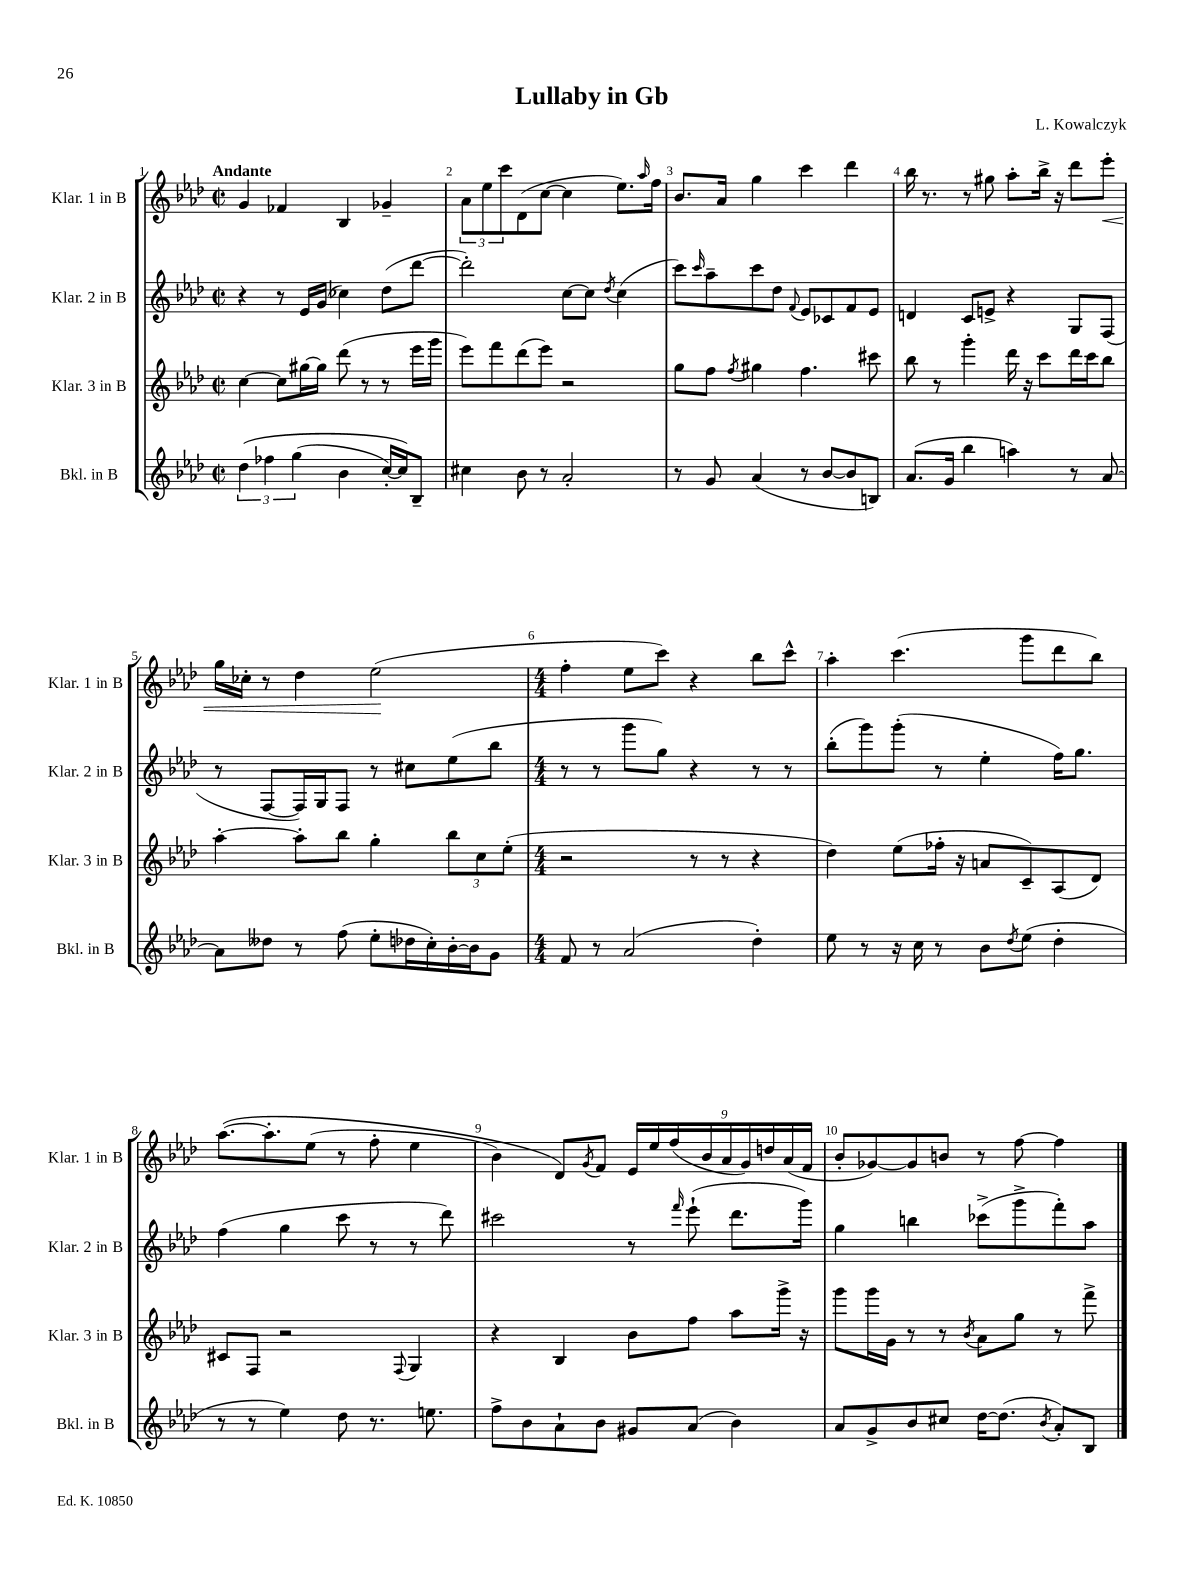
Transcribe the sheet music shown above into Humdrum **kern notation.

**kern	**kern	**kern	**kern	**dynam
*part4	*part3	*part2	*part1	*part1
*staff4	*staff3	*staff2	*staff1	*staff1
*I"Bkl. in B	*I"Klar. 3 in B	*I"Klar. 2 in B	*I"Klar. 1 in B	*
*I'Bkl. in B	*I'Klar. 3 in B	*I'Klar. 2 in B	*I'Klar. 1 in B	*
*clefG2	*clefG2	*clefG2	*clefG2	*
*k[b-e-a-d-]	*k[b-e-a-d-]	*k[b-e-a-d-]	*k[b-e-a-d-]	*
*M2/2	*M2/2	*M2/2	*M2/2	*
*met(c|)	*met(c|)	*met(c|)	*met(c|)	*
=1	=1	=1	=1	=1
!	!	!	!LO:TX:a:B:t=Andante	!
(6dd-\	[4cc\	4r	4g/	.
6ff-X\	.	.	.	.
.	8cc\L]	8r	4f-X/	.
(6gg\	.	.	.	.
.	[16gg#X\L	16e-/LL	.	.
.	16gg#\JJ]	(16g/JJ	.	.
4b-\	(8ddd-\	4cc-X\)	4B-/	.
.	8r	.	.	.
[16cc'/LL)	8r	(8dd-\L	4g-X~/	.
16cc/J])	.	.	.	.
8B-~/J	16eee-\LL	[8ddd-\J	.	.
.	16ggg\JJ	.	.	.
=2	=2	=2	=2	=2
4cc#X\	8eee-\L)	2ddd-'\])	12a-\L	.
.	.	.	12ee-\	.
.	8fff\	.	.	.
.	.	.	12ccc\	.
8b-\	(8ddd-\	.	(8d-\	.
8r	8eee-\J)	.	[8cc\J	.
2a-'/	2r	[8cc\L	4cc\]	.
.	.	8cc\J]	.	.
.	.	8qdd-/	.	.
.	.	(4cc\	8.ee-\L)	.
.	.	.	16qqaa-/	.
.	.	.	16ff\Jk	.
=3	=3	=3	=3	=3
8r	8gg\L	8ccc\L)	8.b-/L	.
.	.	16qqccc/	.	.
8g/	8ff\J	8aa-~\	.	.
.	.	.	16a-/Jk	.
.	8qff/	.	.	.
(4a-/	4gg#X\	8ccc\	4gg\	.
.	.	8dd-\J	.	.
.	.	8qqf/	.	.
8r	4.ff\	8e-/L	4ccc\	.
[8b-/L	.	8c-X/	.	.
8b-/]	.	8f/	4ddd-\	.
8Bn/J)	8ccc#X\	8e-/J	.	.
=4	=4	=4	=4	=4
(8.a-/L	8bb-\	4dn/	16bb-\	.
.	.	.	8.r	.
.	8r	.	.	.
16g/Jk	.	.	.	.
4bb-\	4ggg'\	8c/L	8r	.
.	.	8en^/J	8gg#X\	.
4aan\)	16ddd-\	4r	8aa-'\L	.
.	16r	.	.	.
.	8ccc\L	.	16bb-^\Jk	.
.	.	.	16r	.
8r	16ddd-\L	8G/L	8ddd-\L	.
.	16ccc\J	.	.	.
!	!	!	!	!LO:HP:b
[8a-/	8bb-\J	(8F/J	8eee-'\J	<
!!LO:LB:g=z
=5	=5	=5	=5	=5
8a-\L]	[4aa-'\	8r	16gg\LL	.
.	.	.	16cc-X'\JJ	.
8dd--X\J	.	[8F/L	8r	.
8r	8aa-'\L]	16F/L])	4dd-\	.
.	.	16G/J	.	.
(8ff\	8bb-\J	8F/J	.	.
8ee-'\L	4gg'\	8r	(2ee-\	.
16dd-X\L	.	8cc#X\L	.	.
16cc'\)	.	.	.	.
[16b-'\	12bb-\L	(8ee-\	.	.
16b-\J]	.	.	.	.
.	12cc\	.	.	.
8g\J	.	8bb-\J	.	.
.	(12ee-'\J	.	.	.
.	.	.	.	[
=6	=6	=6	=6	=6
*M4/4	*M4/4	*M4/4	*M4/4	*
8f/	2r	8r	4ff'\	.
8r	.	8r	.	.
(2a-/	.	8ggg\L	8ee-\L	.
.	.	8gg\J)	8ccc\J)	.
.	8r	4r	4r	.
.	8r	.	.	.
4dd-'\)	4r	8r	8bb-\L	.
.	.	8r	8ccc^^\J	.
=7	=7	=7	=7	=7
8ee-\	4dd-\)	(8bb-'\L	4aa-'\	.
8r	.	8ggg\)	.	.
16r	(8ee-\L	(8ggg'\J	(4.ccc\	.
16cc\	.	.	.	.
8r	16ff-X'\Jk	8r	.	.
.	16r	.	.	.
8b-\L	8an/L	4ee-'\	.	.
8qdd-/	.	.	.	.
(8ee-\J	8c~/)	.	8ggg\L	.
4dd-'\	(8A-/	16ff\KL)	8ddd-\	.
.	.	8.gg\J	.	.
.	8d-/J)	.	8bb-\J)	.
!!LO:LB:g=z
=8	=8	=8	=8	=8
8r	8c#X/L	(4ff\	([8.aa-\L	.
8r	8F/J	.	.	.
.	.	.	8.aa-'\]	.
4ee-\)	2r	4gg\	.	.
.	.	.	(8ee-\J	.
8dd-\	.	8ccc\	8r	.
8.r	.	8r	8ff'\	.
.	8qqF/	.	.	.
.	4G/	8r	4ee-\	.
8.een\	.	.	.	.
.	.	8ddd-\)	.	.
=9	=9	=9	=9	=9
8ff^\L	4r	2ccc#X\	4b-\)	.
8b-\	.	.	.	.
8a-`\	4B-/	.	8d-/L)	.
.	.	.	8qg/	.
8b-\J	.	.	8f/J	.
8g#X/L	8b-\L	8r	18e-/LL	.
.	.	.	18ee-/	.
.	.	.	(18ff/	.
.	.	16qqfff/	.	.
(8a-/J	8ff\J	(8eee-`\	.	.
.	.	.	18b-/	.
.	.	.	18a-/	.
4b-\)	8aa-\L	8.ddd-\L	.	.
.	.	.	18g/)	.
.	.	.	18ddn/	.
.	16ggg^\Jk	.	.	.
.	.	.	(18a-/	.
.	16r	16ggg\Jk)	.	.
.	.	.	18f/JJ	.
=10	=10	=10	=10	=10
8a-/L	8ggg\L	4gg\	8b-'/L	.
8g^/	16ggg\L	.	[8g-X/)	.
.	16g\JJ	.	.	.
8b-/	8r	4bbn\	8g-/]	.
8cc#X/J	8r	.	8bn/J	.
.	8qb-/	.	.	.
[16dd-\KL	8a-\L	(8ccc-X^\L	8r	.
(8.dd-\J]	.	.	.	.
.	8gg\J	8ggg^\	[8ff\	.
8qb-/	.	.	.	.
8a-'/L)	8r	8fff'\)	4ff\]	.
8B-/J	8fff^\	8aa-\J	.	.
==	==	==	==	==
*-	*-	*-	*-	*-
